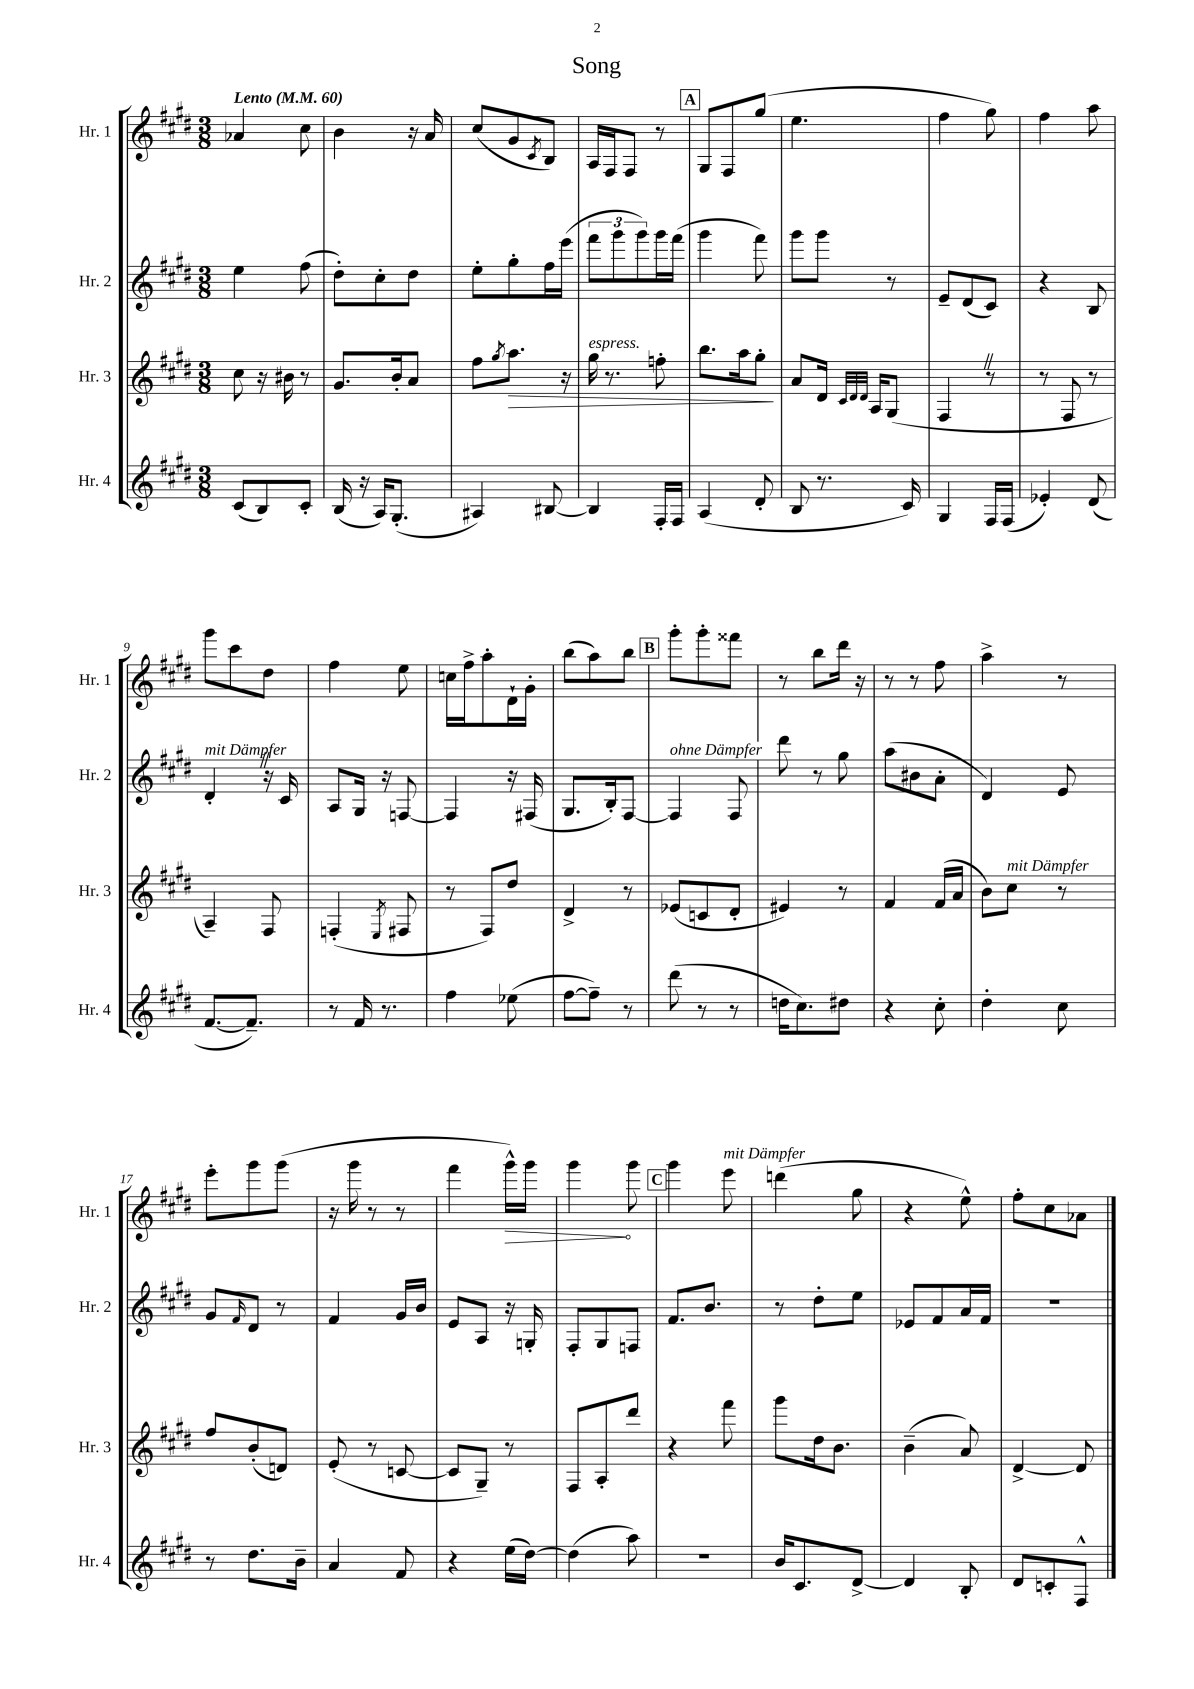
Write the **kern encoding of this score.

**kern	**kern	**dynam	**kern	**kern	**dynam
*part4	*part3	*part3	*part2	*part1	*part1
*staff4	*staff3	*staff3	*staff2	*staff1	*staff1
*I"Hr. 4	*I"Hr. 3	*	*I"Hr. 2	*I"Hr. 1	*
*I'Hr. 4	*I'Hr. 3	*	*I'Hr. 2	*I'Hr. 1	*
*clefG2	*clefG2	*	*clefG2	*clefG2	*
*k[f#c#g#d#]	*k[f#c#g#d#]	*	*k[f#c#g#d#]	*k[f#c#g#d#]	*
*M3/8	*M3/8	*	*M3/8	*M3/8	*
*MM60	*MM60	*	*MM60	*MM60	*
=1	=1	=1	=1	=1	=1
!	!	!	!	!LO:TX:a:B:t=Lento	!
(8c#/L	8cc#\	.	4ee\	4a-X/	.
8B/)	16r	.	.	.	.
.	16b#X\	.	.	.	.
8c#'/J	8r	.	(8ff#\	8cc#\	.
=2	=2	=2	=2	=2	=2
(16B/	8.g#/L	.	8dd#'\L)	4b\	.
16r	.	.	.	.	.
16A/KL)	.	.	8cc#'\	.	.
(8.G#'/J	16b'/k	.	.	.	.
.	8a/J	.	8dd#\J	16r	.
.	.	.	.	16a/	.
=3	=3	=3	=3	=3	=3
4A#X/)	8ff#\L	.	8ee'\L	(8cc#/L	.
.	8qgg#/	.	.	.	.
!	!	!LO:HP:b	!	!	!
.	8.aa\J	>	8gg#'\	8g#/	.
.	.	.	.	8qc#/	.
[8B#X/	.	.	16ff#\L	8B/J)	.
.	16r	.	(16eee\JJ	.	.
=4	=4	=4	=4	=4	=4
!	!LO:TX:a:i:t=espress.	!	!	!	!
4B#/]	16gg#\	.	12fff#\L	16A/LL	.
.	8.r	.	.	16F#/J	.
.	.	.	12ggg#\	.	.
.	.	.	.	8F#/J	.
.	.	.	12ggg#\)	.	.
16F#'/LL	8ffn'\	.	16ggg#\L	8r	.
16F#/JJ	.	.	(16fff#\JJ	.	.
!!LO:REH:place=s1:t=A
=5	=5	=5	=5	=5	=5
(4A/	8.bb\L	.	4ggg#\	8G#/L	.
.	.	.	.	8F#/	.
.	16aa\k	.	.	.	.
8d#'/	8gg#'\J	.	8fff#\)	(8gg#/J	.
.	.	]	.	.	.
=6	=6	=6	=6	=6	=6
8B/	8a/L	.	8ggg#\L	4.ee\	.
8.r	16d#/Jk	.	8ggg#\J	.	.
.	32qqc#/LLL	.	.	.	.
.	32qqd#/	.	.	.	.
.	32qqd#/JJJ	.	.	.	.
.	16A/KL	.	.	.	.
.	(8G#/J	.	8r	.	.
16c#/)	.	.	.	.	.
=7	=7	=7	=7	=7	=7
4G#/	4F#Z/	.	8e~/L	4ff#\	.
.	.	.	(8d#/	.	.
16F#/LL	8r	.	8c#/J)	8gg#\)	.
(16F#/JJ	.	.	.	.	.
=8	=8	=8	=8	=8	=8
4e-X'/)	8r	.	4r	4ff#\	.
.	8F#/	.	.	.	.
(8d#/	8r	.	8B/	8aa\	.
!!LO:LB:g=z
=9	=9	=9	=9	=9	=9
!	!	!	!LO:TX:a:i:t=mit Dämpfer	!	!
[8.f#/L	4A~/)	.	4d#'Z/	8ggg#\L	.
.	.	.	.	8ccc#\	.
8.f#~/J])	.	.	.	.	.
.	8F#/	.	16r	8dd#\J	.
.	.	.	16c#/	.	.
=10	=10	=10	=10	=10	=10
8r	(4Fn'/	.	8A/L	4ff#\	.
16f#/	.	.	16G#/Jk	.	.
8.r	.	.	16r	.	.
.	8qE/	.	.	.	.
.	8F#X/	.	[8Fn/	8ee\	.
=11	=11	=11	=11	=11	=11
4ff#\	8r	.	4F/]	16ccn\LL	.
.	.	.	.	16ff#^\J	.
.	8F#/L)	.	.	8aa'\	.
(8ee-X\	8dd#/J	.	16r	16d#`\L	.
.	.	.	(16F#X/	16g#'\JJ	.
=12	=12	=12	=12	=12	=12
[8ff#\L	4d#^/	.	8.G#/L	(8bb\L	.
8ff#~\J])	.	.	.	8aa\)	.
.	.	.	16B'/k)	.	.
8r	8r	.	[8F#/J	8bb\J	.
!!LO:REH:place=s1:t=B
=13	=13	=13	=13	=13	=13
!	!	!	!LO:TX:a:i:t=ohne Dämpfer	!	!
(8ddd#\	(8e-X/L	.	4F#/]	8ggg#'\L	.
8r	8cn/	.	.	8ggg#'\	.
8r	8d#'/J	.	8F#/	8fff##X\J	.
=14	=14	=14	=14	=14	=14
16ddn\KL	4e#X/)	.	8ddd#\	8r	.
8.cc#\)	.	.	.	.	.
.	.	.	8r	8bb\L	.
8dd#X\J	8r	.	8gg#\	16ddd#\Jk	.
.	.	.	.	16r	.
=15	=15	=15	=15	=15	=15
4r	4f#/	.	(8aa\L	8r	.
.	.	.	8b#X\	8r	.
8cc#'\	(16f#/LL	.	8a'\J	8ff#\	.
.	16a/JJ	.	.	.	.
=16	=16	=16	=16	=16	=16
4dd#'\	8b\L)	.	4d#/)	4aa^\	.
!	!LO:TX:a:i:t=mit Dämpfer	!	!	!	!
.	8cc#\J	.	.	.	.
8cc#\	8r	.	8e/	8r	.
!!LO:LB:g=z
=17	=17	=17	=17	=17	=17
8r	8ff#/L	.	8g#/L	8eee'\L	.
.	.	.	16qqf#/	.	.
8.dd#\L	(8b'/	.	8d#/J	8ggg#\	.
.	8dn/J)	.	8r	(8ggg#\J	.
16b~\Jk	.	.	.	.	.
=18	=18	=18	=18	=18	=18
4a/	(8e'/	.	4f#/	16r	.
.	.	.	.	16ggg#\	.
.	8r	.	.	8r	.
8f#/	[8cn/	.	16g#/LL	8r	.
.	.	.	16b/JJ	.	.
=19	=19	=19	=19	=19	=19
4r	8c/L]	.	8e/L	4fff#\	.
.	8G#~/J)	.	8A/J	.	.
!	!	!	!	!	!LO:HP:b
(16ee\LL	8r	.	16r	16ggg#^^\LL)	>
[16dd#\JJ)	.	.	16Gn'/	16ggg#\JJ	.
=20	=20	=20	=20	=20	=20
(4dd#\]	8F#/L	.	8F#'/L	4ggg#\	.
.	8A'/	.	8G#/	.	.
8aa\)	8ddd#/J	.	8Fn/J	8ggg#\	]
!!LO:REH:place=s1:t=C
=21	=21	=21	=21	=21	=21
4.r	4r	.	8.f#/L	4ggg#\	.
.	.	.	8.b/J	.	.
!	!	!	!	!LO:TX:a:i:t=mit Dämpfer	!
.	8fff#\	.	.	8eee\	.
=22	=22	=22	=22	=22	=22
16b/KL	8ggg#\L	.	8r	(4dddn\	.
8.c#/	.	.	.	.	.
.	16dd#\k	.	8dd#'\L	.	.
.	8.b\J	.	.	.	.
[8d#^/J	.	.	8ee\J	8gg#\	.
=23	=23	=23	=23	=23	=23
4d#/]	(4b~\	.	8e-X/L	4r	.
.	.	.	8f#/	.	.
8B'/	8a/)	.	16a/L	8ee^^\)	.
.	.	.	16f#/JJ	.	.
=24	=24	=24	=24	=24	=24
8d#/L	[4d#^/	.	4.r	8ff#'\L	.
8cn'/	.	.	.	8cc#\	.
8F#^^/J	8d#/]	.	.	8a-X\J	.
==	==	==	==	==	==
*-	*-	*-	*-	*-	*-
